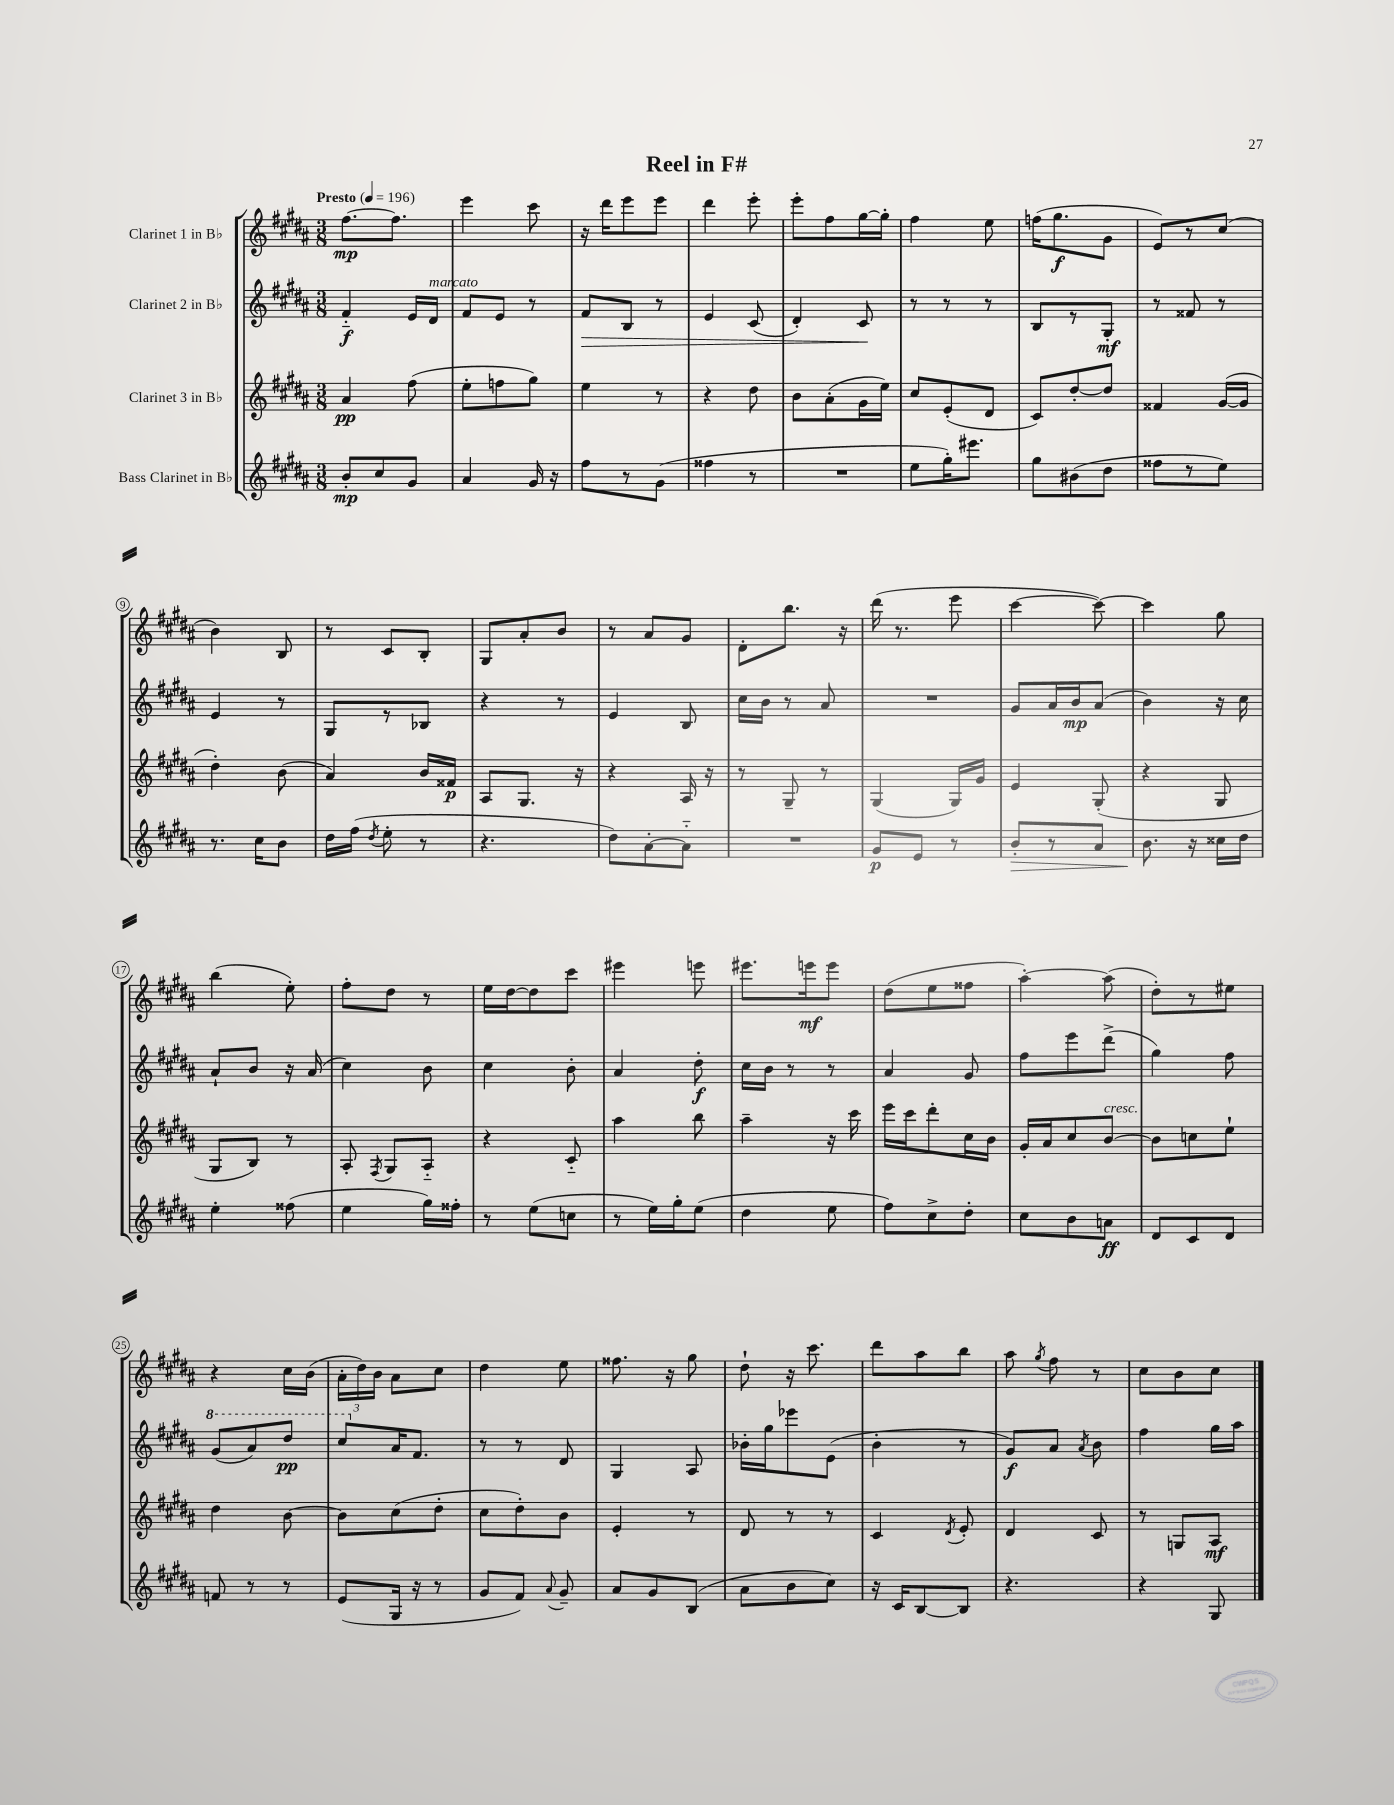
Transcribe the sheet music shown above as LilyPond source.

\header { title = "Reel in F#" }
<<
\new StaffGroup <<
\new Staff = "s0" \with { instrumentName = "Clarinet 1 in Bb" } {
    \clef treble \key b \major \numericTimeSignature \time 3/8 \tempo "Presto" 4 = 196
    \autoBeamOff fis''8.[~\mp fis''8.] |
    e'''4 cis'''8 |
    r16 dis'''16[ e'''8 e'''8] |
    dis'''4 e'''8-. |
    e'''8[-. fis''8 gis''16~ gis''16]-. |
    fis''4 e''8 |
    f''16[( gis''8.\f gis'8] |
    e'8[) r8 cis''8]( |
    b'4) b8 |
    r8 cis'8[ b8]-. |
    gis8[ ais'8-. b'8] |
    r8 ais'8[ gis'8] |
    dis'8[-. b''8.] r16 |
    dis'''16( r8. e'''8 |
    cis'''4~ cis'''8~) |
    cis'''4 gis''8 |
    b''4( e''8-.) |
    fis''8[-. dis''8] r8 |
    e''16[ dis''16~ dis''8 cis'''8] |
    eis'''4 e'''8 |
    eis'''8.[ e'''16\mf e'''8] |
    dis''8[( e''8 fisis''8] |
    ais''4~-.) ais''8( |
    dis''8[-.) r8 eis''8] |
    r4 cis''16[ b'16]( |
    \tuplet 3/2 { ais'16[-. dis''16) b'16] } ais'8[ cis''8] |
    dis''4 e''8 |
    fisis''8. r16 gis''8 |
    dis''8-! r16 cis'''8. |
    dis'''8[ ais''8 b''8] |
    ais''8 \acciaccatura { gis''8 } fis''8 r8 |
    cis''8[ b'8 cis''8] \bar "|." |
}
\new Staff = "s1" \with { instrumentName = "Clarinet 2 in Bb" } {
    \clef treble \key b \major \numericTimeSignature \time 3/8
    \autoBeamOff fis'4-_\f e'16[ dis'16]^\markup { \italic "marcato" } |
    fis'8[ e'8] r8 |
    fis'8[\> b8] r8 |
    e'4 cis'8( |
    dis'4-.) cis'8\! |
    r8 r8 r8 |
    b8[ r8 gis8]-.\mf |
    r8 fisis'8 r8 |
    e'4 r8 |
    gis8[ r8 bes8] |
    r4 r8 |
    e'4 b8 |
    cis''16[ b'16] r8 ais'8 |
    R4. |
    gis'8[ ais'16 b'16\mp ais'8]( |
    b'4) r16 cis''16 |
    ais'8[-! b'8] r16 ais'16( |
    cis''4) b'8 |
    cis''4 b'8-. |
    ais'4 dis''8-.\f |
    cis''16[ b'16] r8 r8 |
    ais'4 gis'8 |
    fis''8[ e'''8 dis'''8]->( |
    gis''4) fis''8 |
    \ottava #1 gis''8[( ais''8) dis'''8]\pp |
    cis'''8[ \ottava #0 ais'16 fis'8.] |
    r8 r8 dis'8 |
    gis4 ais8 |
    bes'16[-. gis''16 ees'''8 e'8]( |
    b'4-. r8 |
    gis'8[\f) ais'8] \acciaccatura { ais'8 } b'8 |
    fis''4 gis''16[ ais''16] \bar "|." |
}
\new Staff = "s2" \with { instrumentName = "Clarinet 3 in Bb" } {
    \clef treble \key b \major \numericTimeSignature \time 3/8
    \autoBeamOff ais'4\pp fis''8( |
    e''8[-. f''8 gis''8]) |
    e''4 r8 |
    r4 dis''8 |
    b'8[ ais'8-.( gis'16 e''16]) |
    cis''8[ e'8-.( dis'8] |
    cis'8[) dis''8~-. dis''8] |
    fisis'4 gis'16[~( gis'16] |
    dis''4-.) b'8( |
    ais'4) b'16[ fisis'16]\p |
    ais8[ gis8.] r16 |
    r4 ais16 r16 |
    r8 gis8-- r8 |
    gis4( gis16[) gis'16] |
    e'4 gis8-.( |
    r4 gis8 |
    gis8[ b8]) r8 |
    ais8-. \acciaccatura { fis8 } gis8[ ais8]-_ |
    r4 cis'8-_ |
    ais''4 b''8 |
    ais''4-- r16 cis'''16 |
    e'''16[ cis'''16 dis'''8-. cis''16 b'16] |
    gis'16[-. ais'16 cis''8 b'8]~^\markup { \italic "cresc." } |
    b'8[ c''8 e''8]-! |
    dis''4 b'8~ |
    b'8[ cis''8( dis''8]-. |
    cis''8[ dis''8-.) b'8] |
    e'4-. r8 |
    dis'8 r8 r8 |
    cis'4 \acciaccatura { dis'8 } e'8-. |
    dis'4 cis'8 |
    r8 g8[ ais8]\mf \bar "|." |
}
\new Staff = "s3" \with { instrumentName = "Bass Clarinet in Bb" } {
    \clef treble \key b \major \numericTimeSignature \time 3/8
    \autoBeamOff b'8[-.\mp cis''8 gis'8] |
    ais'4 gis'16 r16 |
    fis''8[ r8 gis'8]( |
    fisis''4 r8 |
    R4. |
    e''8[ gis''16-.) eis'''8.] |
    gis''8[ bis'8( dis''8] |
    fisis''8[ r8 e''8]) |
    r8. cis''16[ b'8] |
    dis''16[ fis''16]( \acciaccatura { dis''8 } e''8-. r8 |
    r4. |
    dis''8[) ais'8~-. ais'8]-_ |
    R4. |
    gis'8[\p e'8] r8 |
    b'8[-.\> r8 ais'8] |
    b'8.\! r16 cisis''16[ dis''16] |
    e''4-. fisis''8( |
    e''4 gis''16[) fisis''16]-. |
    r8 e''8[( c''8] |
    r8 e''16[) gis''16-. e''8]( |
    dis''4 e''8 |
    fis''8[) cis''8-> dis''8]-. |
    cis''8[ b'8 a'8]\ff |
    dis'8[ cis'8 dis'8] |
    f'8 r8 r8 |
    e'8[( gis16] r16 r8 |
    gis'8[ fis'8]) \appoggiatura { ais'8 } gis'8-- |
    ais'8[ gis'8 b8]( |
    ais'8[ b'8 cis''8]) |
    r16 cis'16[ b8~ b8] |
    r4. |
    r4 gis8 \bar "|." |
}
>>
>>
\layout { \context { \Score \override BarNumber.stencil = #(make-stencil-circler 0.1 0.3 ly:text-interface::print) } }
